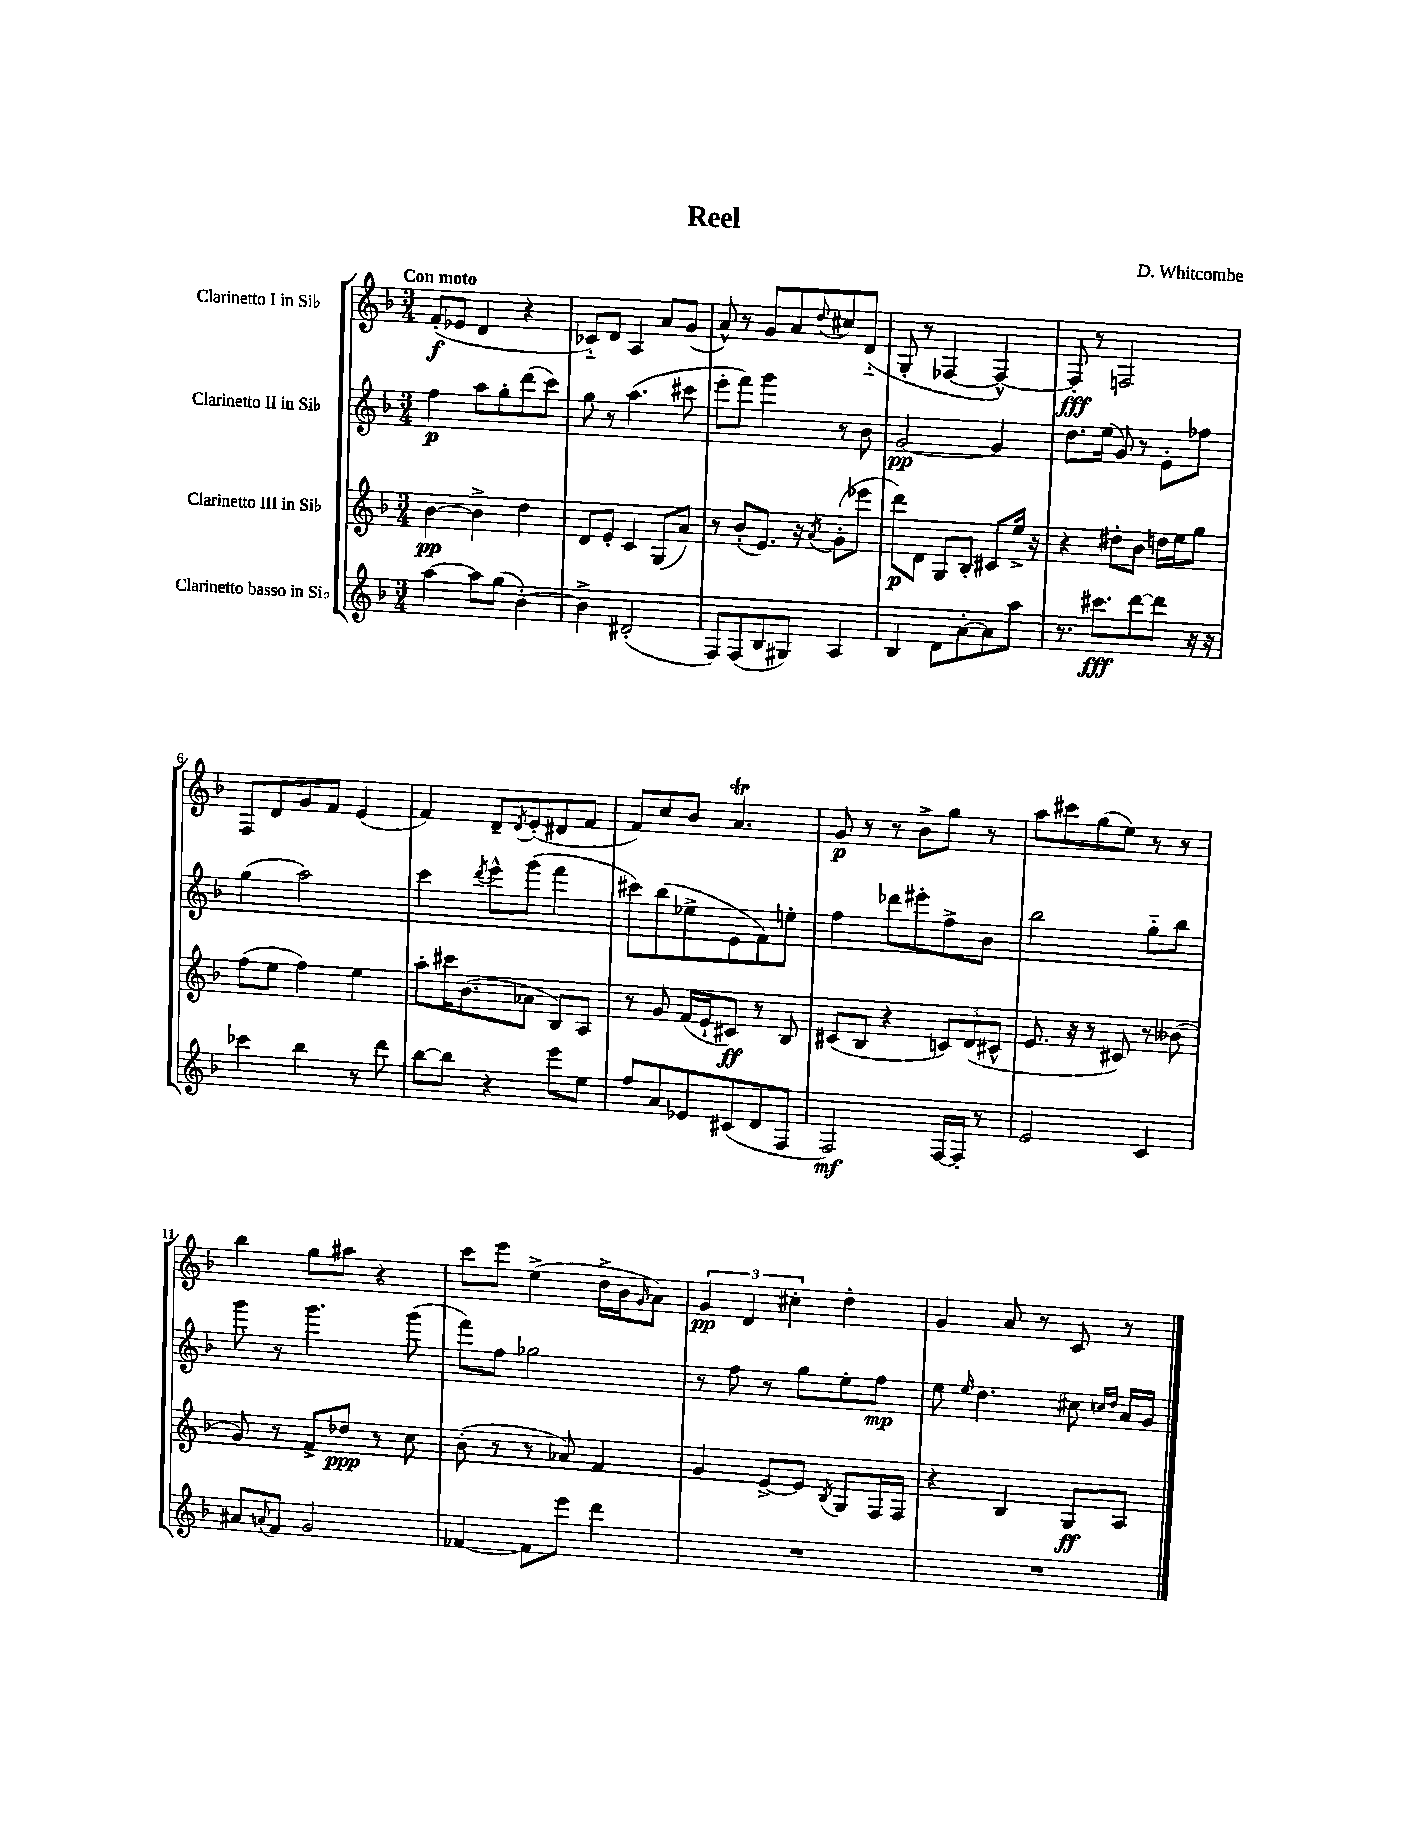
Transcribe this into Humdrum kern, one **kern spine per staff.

**kern	**kern	**kern	**kern
*staff4	*staff3	*staff2	*staff1
*clefG2	*clefG2	*clefG2	*clefG2
*k[b-]	*k[b-]	*k[b-]	*k[b-]
*M3/4	*M3/4	*M3/4	*M3/4
[4aa	[4b-	4ff	(8f'
.	.	.	8e-
8aa]	4b-^]	8aa	4d
(8gg	.	8gg'	.
[4b-')	4dd	(8ddd	4r
.	.	8ccc)	.
=	=	=	=
4b-^]	8d	8gg	8c-'~)
.	8e'	8r	8d
(2d#'	4c	(4.aa	4A
.	(8G	.	8a
.	8a)	8ccc#	(8g
=	=	=	=
8F)	8r	8eee'	8a^^)
(8F	(8b-'	8fff)	8r
8B-	8.e)	4ggg	8g
8G#)	.	.	8a
.	16r	.	.
.	8qa	.	8qqdd
4A	(8g'	8r	8cc#
.	8eee-	8b-	(8d'~
=	=	=	=
4B-	8ddd)	[2g	8G'
.	8d	.	8r
8d	8G	.	[4F-
[8a'	8B-'	.	.
8a]	8c#	4g]	4F-^^_)
8aa	16ee^	.	.
.	16r	.	.
=	=	=	=
8.r	4r	8.dd	8F-']
.	.	.	8r
8.ccc#	.	(16ee	.
.	8dd#'	8g)	2F
[8ddd	8b-	8r	.
8ddd]	16dd	8e'	.
.	16ee	.	.
16r	8gg	8ff-	.
16r	.	.	.
=	=	=	=
4ccc-	(8ff	(4gg	8F
.	8ee	.	8d
4bb-	4ff)	2aa)	8g
.	.	.	8f
8r	4ee	.	(4e
8ddd	.	.	.
=	=	=	=
[8bb-	8aa'	4ccc	4f)
8bb-]	16ccc#	.	.
.	(8.b-	.	.
.	.	8qddd	.
4r	.	8eee^^	8d~
.	.	.	8qd
.	8a-	(8ggg	(8e'
8eee	8B-)	4fff	8d#
8ee	8A	.	8f
=	=	=	=
8ff	8r	8ccc#)	8f)
8a	8g	(8bb-	8cc
8e-	(16f	8ee-^	8b-
.	16e`	.	.
(8c#	8c#)	8e	4.a
8d	8r	8f)	.
8F	8B-	8ee'	.
=	=	=	=
2F)	(8c#	4ff	8g
.	8B-	.	8r
.	4r	8ddd-	8r
.	.	8eee#'	8b-^
[16F	12c)	8ff^	8gg
16F']	.	.	.
.	(12d	.	.
8r	.	8b-	8r
.	12c#^^	.	.
=	=	=	=
2e	8.e	2bb-	8aa
.	.	.	8ccc#
.	16r	.	.
.	8r	.	(8gg
.	8c#)	.	8ee)
4c	8r	8gg'~	8r
.	(8b--	8bb-	8r
=	=	=	=
8a#	8g)	8ggg	4bb-
8qqa	.	.	.
8f	8r	8r	.
2g	8f^	4.ggg	8gg
.	8dd-	.	8aa#
.	8r	.	4r
.	8cc	(8ggg	.
=	=	=	=
[4f-	(8b-'	8fff)	8ccc
.	8r	8ff	8eee
8f-]	8r	2gg-	(4ee^
8eee	8a-)	.	.
4ddd	4f	.	16dd^
.	.	.	16b-
.	.	.	16qqg
.	.	.	8a)
=	=	=	=
2.r	4g	8r	6g
.	.	8ff	.
.	.	.	6d
.	[8e^	8r	.
.	.	.	6cc#'
.	8e]	8gg	.
.	8qB-	.	.
.	8G	8ee'	4dd'
.	16F	8ff	.
.	16F	.	.
=	=	=	=
2.r	4r	8ee	4g
.	.	16qqee	.
.	.	4.dd	.
.	4B-	.	8a
.	.	.	8r
.	8G	8cc#	8c
.	.	16qqcc	.
.	.	16qqdd	.
.	8A	16a	8r
.	.	16g	.
==	==	==	==
*-	*-	*-	*-
